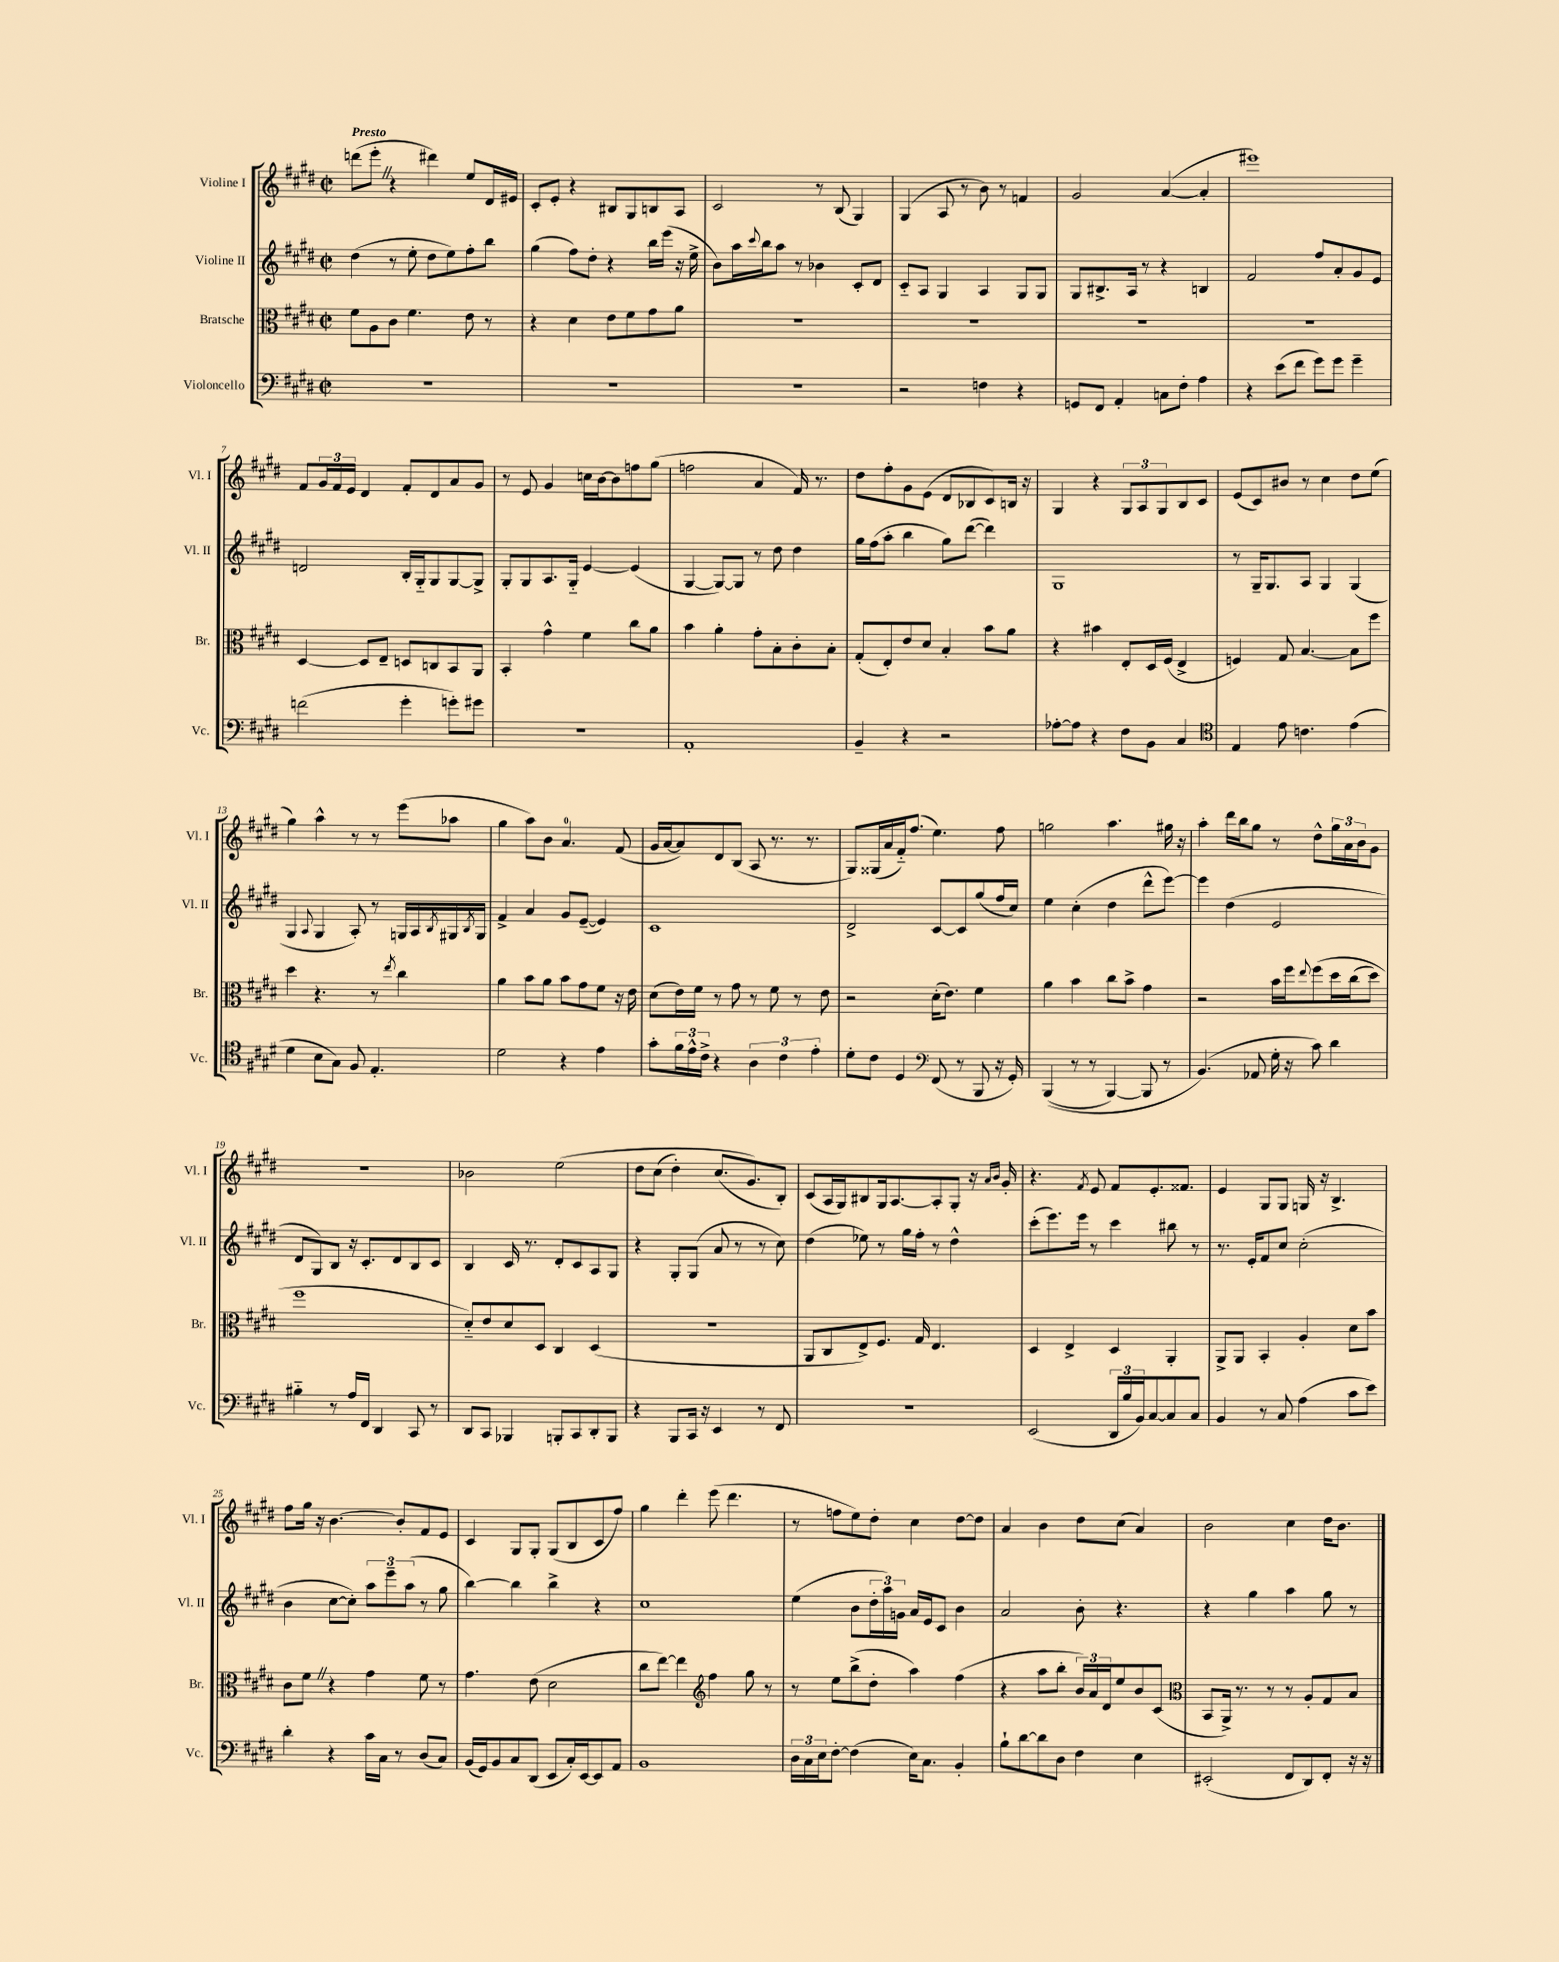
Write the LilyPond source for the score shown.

<<
\new StaffGroup <<
\new Staff = "s0" \with { instrumentName = "Violine I" shortInstrumentName = "Vl. I" } {
    \clef treble \key e \major \defaultTimeSignature \time 2/2 \tempo "Presto"
    d'''8( e'''8-. \once \override BreathingSign.text = \markup { \musicglyph "scripts.caesura.straight" } \breathe r4 dis'''4) e''8 dis'16 eis'16 |
    cis'8-. e'8-. r4 bis8 gis8 b8 a8 |
    cis'2 r8 b8( gis4) |
    gis4( a8 r8 b'8) r8 f'4 |
    gis'2 a'4~( a'4-. |
    eis'''1) |
    fis'8 \tuplet 3/2 { gis'16 fis'16 e'16 } dis'4 fis'8-. dis'8 a'8 gis'8 |
    r8 e'8 gis'4 c''16 b'16~ b'8 f''8 gis''8( |
    f''2 a'4 fis'16) r8. |
    dis''8 fis''8-. gis'8 e'8( dis'8 bes8 cis'8) b16 r16 |
    gis4 r4 \tuplet 3/2 { gis8 a8 gis8 } b8 cis'8 |
    e'8( cis'8) bis'8 r8 cis''4 dis''8 e''8( |
    gis''4) a''4-^ r8 r8 e'''8( aes''8 |
    gis''4 a''8) b'8 a'4.-0 fis'8( |
    gis'16 a'16~ a'8) dis'8 b8( a8 r8. r8. |
    gis8) gisis16( a'16 fis'16-_) fis''8.( e''4.) fis''8 |
    g''2 a''4. gis''16 r16 |
    a''4-. dis'''16 b''16 gis''8 r8 dis''8-^ \tuplet 3/2 { gis''16 a'16 b'16 } gis'8 |
    R1 |
    bes'2 e''2\( |
    dis''8 cis''8( dis''4-.) cis''8.( gis'8.\) b8-.) |
    cis'8( a16 gis16) bis8 gis16 a8.~ a8-. gis8-. r16 \grace { a'16 b'16 } gis'16-. |
    r4. \acciaccatura { fis'8 } e'8 fis'8 e'8.-. fisis'8. |
    e'4 gis8 gis8 g16 r16 b4.-> |
    fis''8 gis''16 r16 b'4.~ b'8-. fis'8 e'8 |
    cis'4 gis8 gis8-. gis8( b8 cis'8 fis''8) |
    gis''4 dis'''4-. e'''8( dis'''4. |
    r8 f''8 e''8) dis''8-. cis''4 dis''8~ dis''8 |
    a'4 b'4 dis''8 cis''8( a'4) |
    b'2 cis''4 dis''16 b'8. \bar "|." |
}
\new Staff = "s1" \with { instrumentName = "Violine II" shortInstrumentName = "Vl. II" } {
    \clef treble \key e \major \defaultTimeSignature \time 2/2
    dis''4( r8 e''8-. dis''8 e''8) fis''8-. b''8 |
    gis''4( fis''8) dis''8-. r4 b''16 e'''16( r16 e''16-> |
    b'8) a''16 \appoggiatura { cis'''8 } b''16 a''8 r8 bes'4 cis'8-. dis'8 |
    cis'8-_ a8 gis4 a4 gis8 gis8 |
    gis8 bis8.-> a16 r8 r4 b4 |
    fis'2 fis''8 a'8-. gis'8 e'8 |
    d'2 b16-. gis16-_ gis8 gis8~ gis8-> |
    gis8-. gis8 a8. gis16-_ e'4~ e'4( |
    gis4~ gis8~) gis8 r8 dis''8 dis''4 |
    gis''16 fis''16( a''8-. b''4 gis''8) dis'''8~( dis'''4) |
    gis1 |
    r8 gis16-- gis8. a8 gis4 gis4( |
    gis4 \appoggiatura { a8 } gis4 a8-.) r8 g16 a16 \acciaccatura { b8 } gis16 \acciaccatura { b8 } gis16 |
    fis'4-> a'4 gis'8 e'8~--( e'4) |
    cis'1 |
    dis'2-> cis'8~ cis'8 gis''8( fis''16 cis''16) |
    e''4 cis''4-.( dis''4 dis'''8-^ e'''8~) |
    e'''4 dis''4( e'2 |
    dis'8 gis8) b8 r16 cis'8.-. dis'8 b8 cis'8 |
    b4 cis'16 r8. dis'8-. cis'8 a8 gis8 |
    r4 gis8-. gis8( a'8 r8 r8 cis''8) |
    dis''4( ees''8) r8 gis''16 fis''16-. r8 dis''4-^ |
    cis'''8-.( e'''8.) e'''16 r8 cis'''4 bis''8 r8 |
    r8. e'16-. fis'8 cis''8 cis''2-.( |
    b'4 cis''8~ cis''8-.) \tuplet 3/2 { a''8 e'''8-- a''8( } r8 gis''8 |
    b''4~) b''4 b''4-> r4 |
    cis''1 |
    e''4( b'8 \tuplet 3/2 { dis''16-. a''16) g'16 } a'16 e'16 cis'8 b'4 |
    a'2 b'8-. r4. |
    r4 gis''4 a''4 gis''8 r8 \bar "|." |
}
\new Staff = "s2" \with { instrumentName = "Bratsche" shortInstrumentName = "Br." } {
    \clef alto \key e \major \defaultTimeSignature \time 2/2
    fis'8 a8 cis'8 fis'4. e'8 r8 |
    r4 dis'4 e'8 fis'8 gis'8 a'8 |
    R1 |
    R1 |
    R1 |
    R1 |
    dis4~ dis8 e8-- d8 c8 b,8 a,8 |
    b,4-. gis'4-^ fis'4 cis''8 a'8 |
    b'4 a'4-. gis'8-. b8-. cis'8-. b8-. |
    gis8-.( e8-.) e'8 dis'8 b4-. b'8 a'8 |
    r4 bis'4 e8-. dis16 fis16( e4-> |
    f4) gis8 b4.~ b8 fis''8 |
    dis''4 r4. r8 \acciaccatura { e''8 } cis''4 |
    a'4 b'8 a'8 b'8 gis'8 fis'8 r16 e'16 |
    dis'8( e'16) fis'16 r8 gis'8 r8 fis'8 r8 e'8 |
    r2 dis'16-.( e'8.) fis'4 |
    a'4 b'4 cis''8 b'8-> gis'4 |
    r2 b'16 fis''16 \appoggiatura { e''8 } fis''8\( dis''16 cis''16( dis''8) |
    fis''1 |
    dis'8-_\) e'8 dis'8 dis8 cis4 dis4( |
    r1 |
    a,8 cis8 e8->) fis8. gis16 e4. |
    dis4 e4-> dis4 a,4-. |
    a,8-> a,8 b,4-. a4-. dis'8 b'8 |
    cis'8 fis'8 \once \override BreathingSign.text = \markup { \musicglyph "scripts.caesura.straight" } \breathe r4 gis'4 fis'8 r8 |
    gis'4. e'8( dis'2 |
    cis''8 e''8~) e''4 \clef treble fis''4 gis''8 r8 |
    r8 e''8 b''8->( dis''8-. a''4) fis''4( |
    r4 a''8 b''8-. \tuplet 3/2 { b'16) a'16 dis'16 } e''8 b'8 cis'8( |
    \clef alto b,8 a,16->) r8. r8 r8 a8-. gis8 b8 \bar "|." |
}
\new Staff = "s3" \with { instrumentName = "Violoncello" shortInstrumentName = "Vc." } {
    \clef bass \key e \major \defaultTimeSignature \time 2/2
    R1 |
    R1 |
    R1 |
    r2 f4 r4 |
    g,8 fis,8 a,4-. c8 fis8-. a4 |
    r4 e'8( fis'8 gis'8) gis'8 gis'4-- |
    f'2( gis'4-. g'8-.) gis'8 |
    r1 |
    a,1-. |
    b,4-- r4 r2 |
    aes8~-. aes8 r4 fis8 b,8 cis4 |
    \clef tenor e4 e'8 c'4. e'4( |
    dis'4 b8 gis8) fis8 e4.-. |
    dis'2 r4 e'4 |
    gis'8-. \tuplet 3/2 { fis'16 e'16-^ cis'16-> } r4 \tuplet 3/2 { a4 cis'4 e'4-. } |
    dis'8-. cis'8 dis4 \clef bass fis,8( r8 b,,8 r16 gis,16-.) |
    b,,4(\( r8 r8 b,,4~) b,,8 r8 |
    b,4.(\) aes,8 gis16-. r16 cis'8) dis'4 |
    bis4-_ r8 a16 fis,16 dis,4 cis,8 r8 |
    dis,8 cis,8 bes,,4 b,,8-. cis,8 dis,8-. b,,8 |
    r4 b,,8 cis,16 r16 e,4 r8 fis,8 |
    r1 |
    e,2( \tuplet 3/2 { dis,16 b16 b,16) } cis8~ cis8 cis8 |
    b,4 r8 cis8 a4( cis'8 e'8) |
    dis'4-. r4 cis'16 cis16 r8 dis8( cis8) |
    b,16( gis,16) b,8 cis8 dis,8( e,8 cis16-.) e,16~ e,8 a,8 |
    b,1 |
    \tuplet 3/2 { dis16 cis16 e16 } fis8~-. fis4( e16) cis8. b,4-. |
    b8-! dis'8~ dis'8 dis8 fis4 e4 |
    eis,2-.( fis,8 dis,8) fis,8-. r16 r16 \bar "|." |
}
>>
>>
